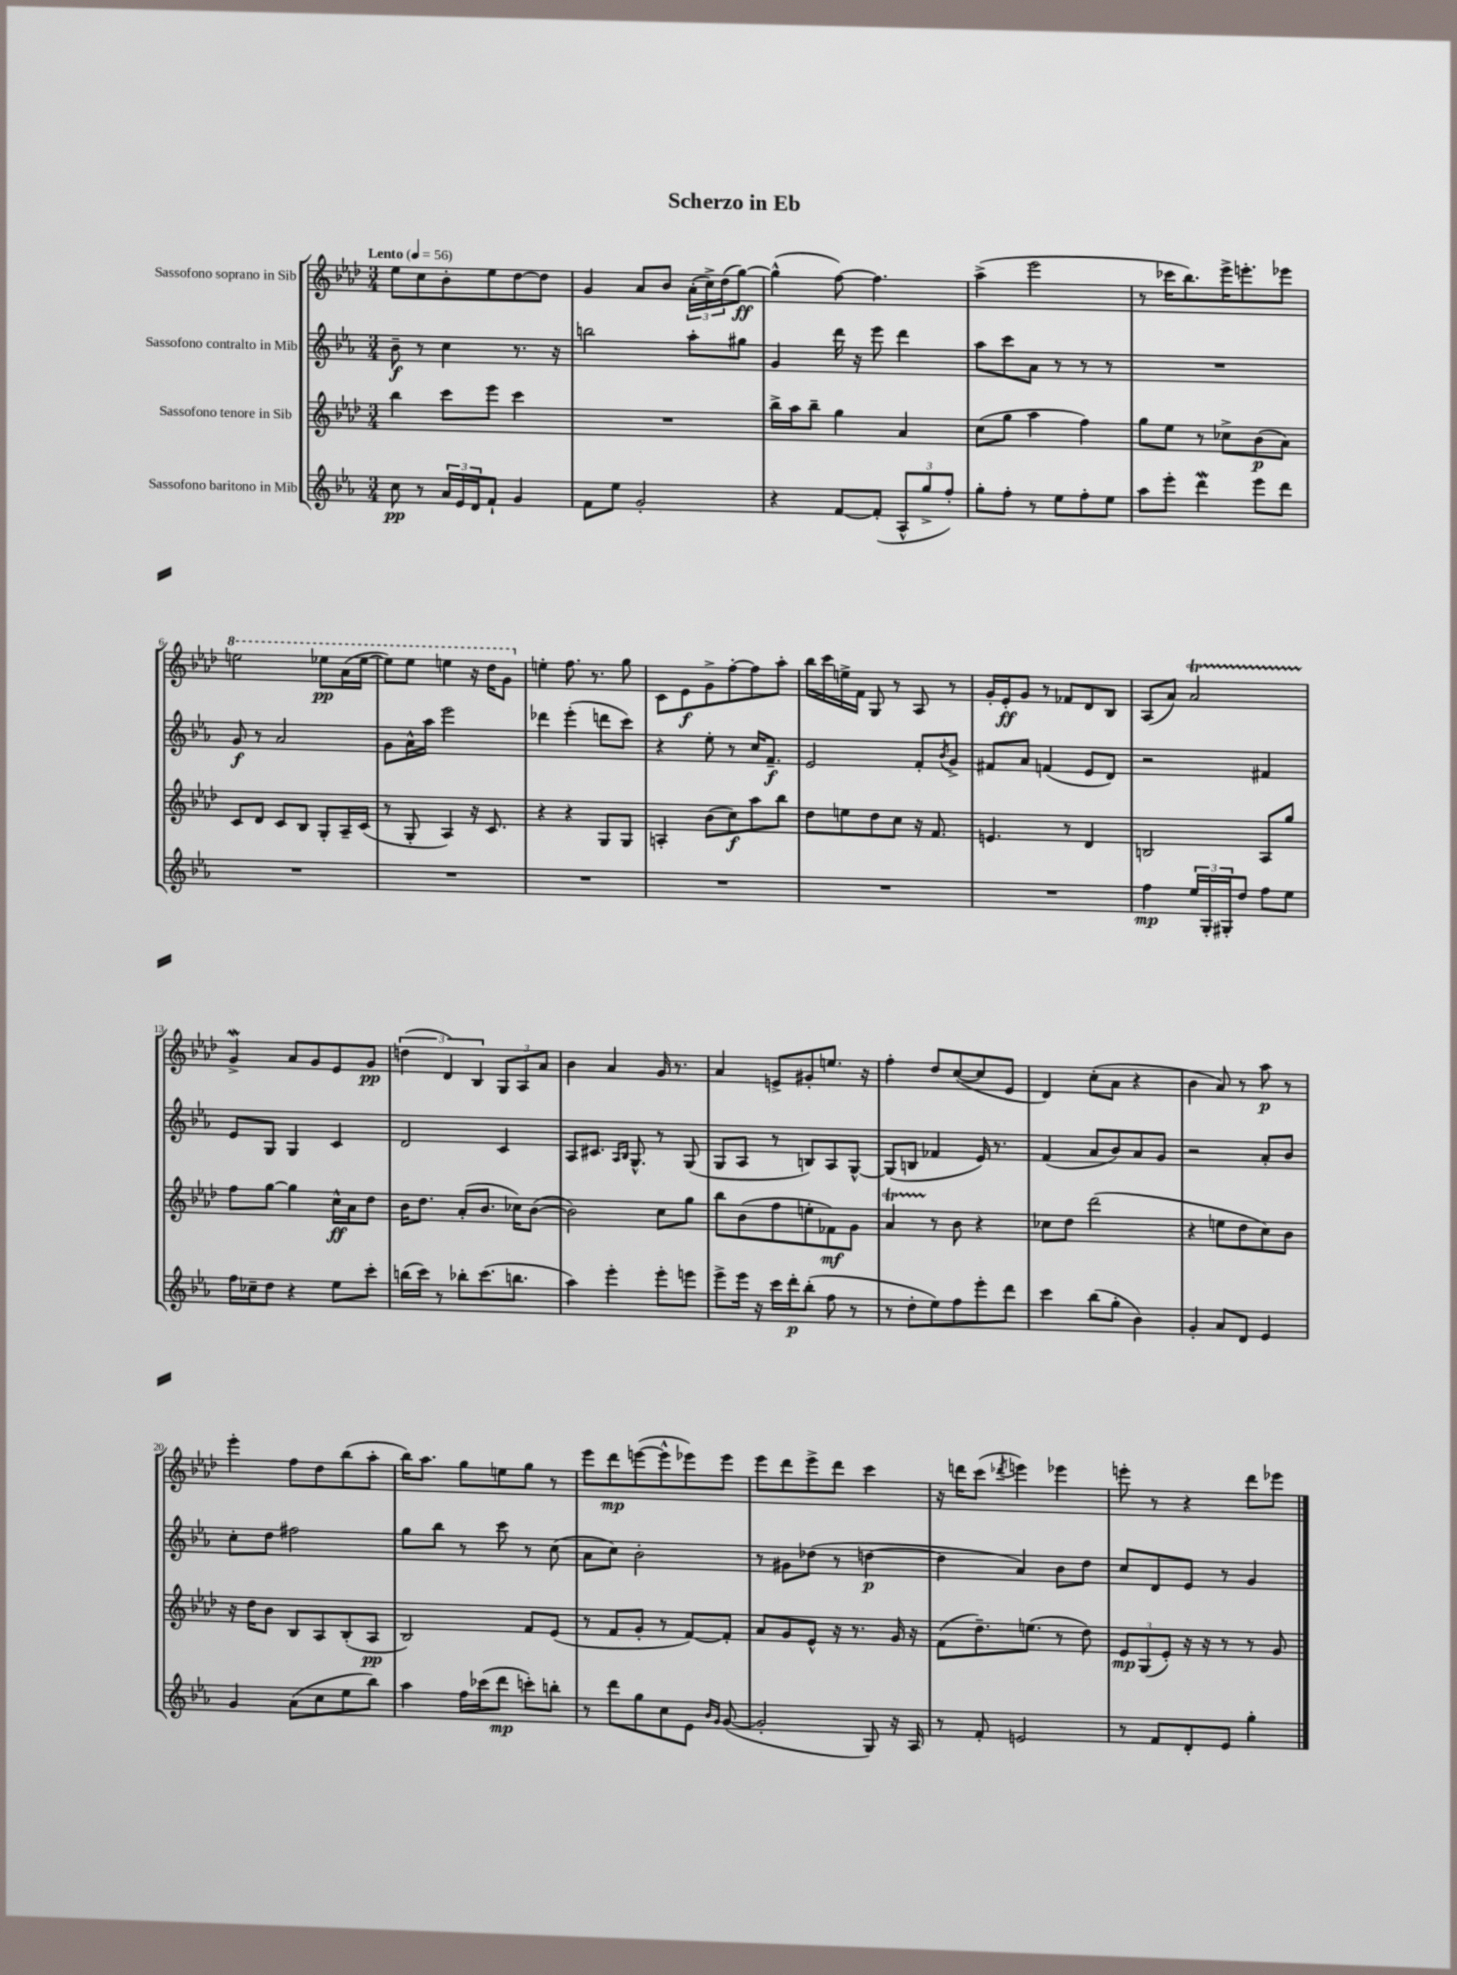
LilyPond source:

\header { title = "Scherzo in Eb" }
<<
\new StaffGroup <<
\new Staff = "s0" \with { instrumentName = "Sassofono soprano in Sib" } {
    \clef treble \key aes \major \numericTimeSignature \time 3/4 \tempo "Lento" 4 = 56
    ees''8 c''8 bes'8-. ees''8 des''8~ des''8 |
    g'4 aes'8 bes'8 \tuplet 3/2 { aes'16-.( c''16->) des''16( } g''8~\ff) |
    g''4-^( f''8~) f''4. |
    aes''4->( ees'''2 |
    r8 ces'''16 bes''8.) ees'''16-> e'''8.-. ees'''8 |
    \ottava #1 e'''2 ees'''8\pp aes''16( ees'''16~ |
    ees'''8) ees'''8 e'''4 r16 des'''16 g''8 \ottava #0 |
    e''4-. f''8. r8. g''8 |
    c'8 ees'8\f g'8-> f''8~-. f''8 aes''8-. |
    bes''16 c'''16 e''16-> f'16 g8 r8 aes8 r8 |
    g'16-. ees'16-.\ff g'8 r8 fes'8 des'8 bes8 |
    aes8( aes'8) aes'2\startTrillSpan |
    g'4->\mordent\stopTrillSpan aes'8 g'8 ees'8 g'8\pp |
    \tuplet 3/2 { d''4( des'4) bes4 } \tuplet 3/2 { g8 aes8 aes'8 } |
    bes'4 aes'4 g'16 r8. |
    aes'4 e'8-> gis'8-. e''8. r16 |
    f''4-. des''8 c''8~( c''8 ees'8 |
    des'4) c''8-.( aes'8 r4 |
    bes'4 aes'8) r8 aes''8\p r8 |
    ees'''4-. f''8 des''8 bes''8( aes''8-. |
    bes''16) aes''8. g''8 e''8 g''8 r8 |
    ees'''8 des'''8\mp e'''8~( e'''8-^ ees'''8) ees'''8 |
    ees'''8 des'''8 ees'''8-> des'''8 c'''4 |
    r16 d'''16 c'''8( \acciaccatura { des'''8 } e'''4) ees'''4 |
    e'''8-. r8 r4 des'''8 ees'''8 \bar "|." |
}
\new Staff = "s1" \with { instrumentName = "Sassofono contralto in Mib" } {
    \clef treble \key ees \major \numericTimeSignature \time 3/4
    bes'8--\f r8 c''4 r8. r16 |
    b''2 aes''8-. gis''8 |
    g'4 d'''16 r16 ees'''8 d'''4 |
    aes''8 c'''8 aes'8 r8 r8 r8 |
    R2. |
    g'8\f r8 aes'2 |
    g'8 aes'16-^ aes''16 ees'''2 |
    des'''4 ees'''4-.( d'''8 c'''8) |
    r4 ees''8-. r8 c''16 f'8.--\f |
    ees'2 f'8-. \acciaccatura { bes'8 } g'8-> |
    fis'8 aes'8 f'4( ees'8 d'8) |
    r2 fis'4 |
    ees'8 g8 g4 c'4 |
    d'2 c'4 |
    aes8 cis'8. \grace { aes16 bes16 } g8.-^ r8 g8( |
    g8 aes8 r8 b8) aes8 g8~-^ |
    g8( b8 fes'4 ees'16) r8. |
    f'4( aes'8 bes'8) aes'8 g'8 |
    r2 aes'8-. bes'8 |
    c''8-. d''8 fis''2 |
    g''8 bes''8 r8 c'''8 r8 c''8( |
    aes'8 c''8) bes'2-. |
    r8 gis'8 des''8( r8 d''4~\p |
    d''4 aes'4) bes'8 d''8 |
    c''8 d'8 ees'8 r8 g'4 \bar "|." |
}
\new Staff = "s2" \with { instrumentName = "Sassofono tenore in Sib" } {
    \clef treble \key aes \major \numericTimeSignature \time 3/4
    bes''4 c'''8 ees'''8 c'''4 |
    R2. |
    bes''16-> aes''16 bes''8-- g''4 aes'4 |
    c''8( g''8 aes''4 f''4) |
    g''8 ees''8 r8 ces''8-> bes'8\p( aes'8) |
    c'8 des'8 c'8 bes8 g8-. aes16-- c'16( |
    r8 g8-. aes4) r16 c'8. |
    r4 r4 g8 g8 |
    a4-. bes'8( c''8\f) aes''8 bes''8 |
    des''8 e''8 des''8 c''8 r16 f'8. |
    e'4. r8 des'4 |
    b2 aes8 g''8 |
    f''8 g''8~ g''4 c''16-^\ff aes'16 des''8 |
    bes'16 des''8. aes'8-.( bes'8. ces''16) bes'8~( |
    bes'2) c''8 g''8 |
    bes''8 bes'8( f''8 e''8-. fes'8\mf) g'8 |
    aes'4\startTrillSpan r8\stopTrillSpan bes'8 r4 |
    ces''8 des''8 des'''2( |
    r4 e''8 des''8 c''8) bes'8 |
    r16 des''16 bes'8 bes8 aes8 bes8-.( aes8\pp |
    bes2) f'8 ees'8( |
    r8 f'8 g'8-. r8 f'8~) f'8-. |
    aes'8 g'8 ees'8-^ r16 r8. g'16 r16 |
    f'8( des''8.--) e''8.( r8 des''8) |
    \tuplet 3/2 { ees'8\mp g8( ees'8-.) } r16 r16 r8 r8 g'8 \bar "|." |
}
\new Staff = "s3" \with { instrumentName = "Sassofono baritono in Mib" } {
    \clef treble \key ees \major \numericTimeSignature \time 3/4
    c''8\pp r8 \tuplet 3/2 { aes'16 ees'16 d'16 } f'8-! g'4 |
    f'8 ees''8 g'2-. |
    r4 f'8~ f'8-.( \tuplet 3/2 { aes8-^ g''8-> f''8-.) } |
    g''8-. f''8-. r8 ees''8 f''8-. ees''8 |
    aes''8 ees'''8-. d'''4\mordent ees'''8 d'''8 |
    R2. |
    R2. |
    R2. |
    R2. |
    R2. |
    R2. |
    f''4\mp \tuplet 3/2 { ees''16 g16-. gis16-. } d''8 f''8 ees''8 |
    f''16 ces''16-- d''8 r4 ees''8 c'''8-. |
    b''16( c'''16) r8 bes''8-. c'''8.( b''8. |
    aes''4) ees'''4-. ees'''8-. e'''8 |
    ees'''8-> ees'''16 r16 c'''16 d'''16-.\p bes''8-.( f''8 r8 |
    r8 d''8-. ees''8) f''8 ees'''8-. d'''8 |
    c'''4 bes''8( g''8-. bes'4) |
    g'4-. aes'8 d'8 ees'4 |
    g'4 aes'8( c''8 ees''8 bes''8) |
    aes''4 f''16 ces'''16( d'''8\mp c'''8-.) b''8-. |
    r8 d'''8 g''8 c''8 ees'8 \grace { bes'16 g'16 } g'8~( |
    g'2-. g8) r16 aes16 |
    r8 f'8-. e'2 |
    r8 f'8 d'8-. ees'8 g''4-. \bar "|." |
}
>>
>>
